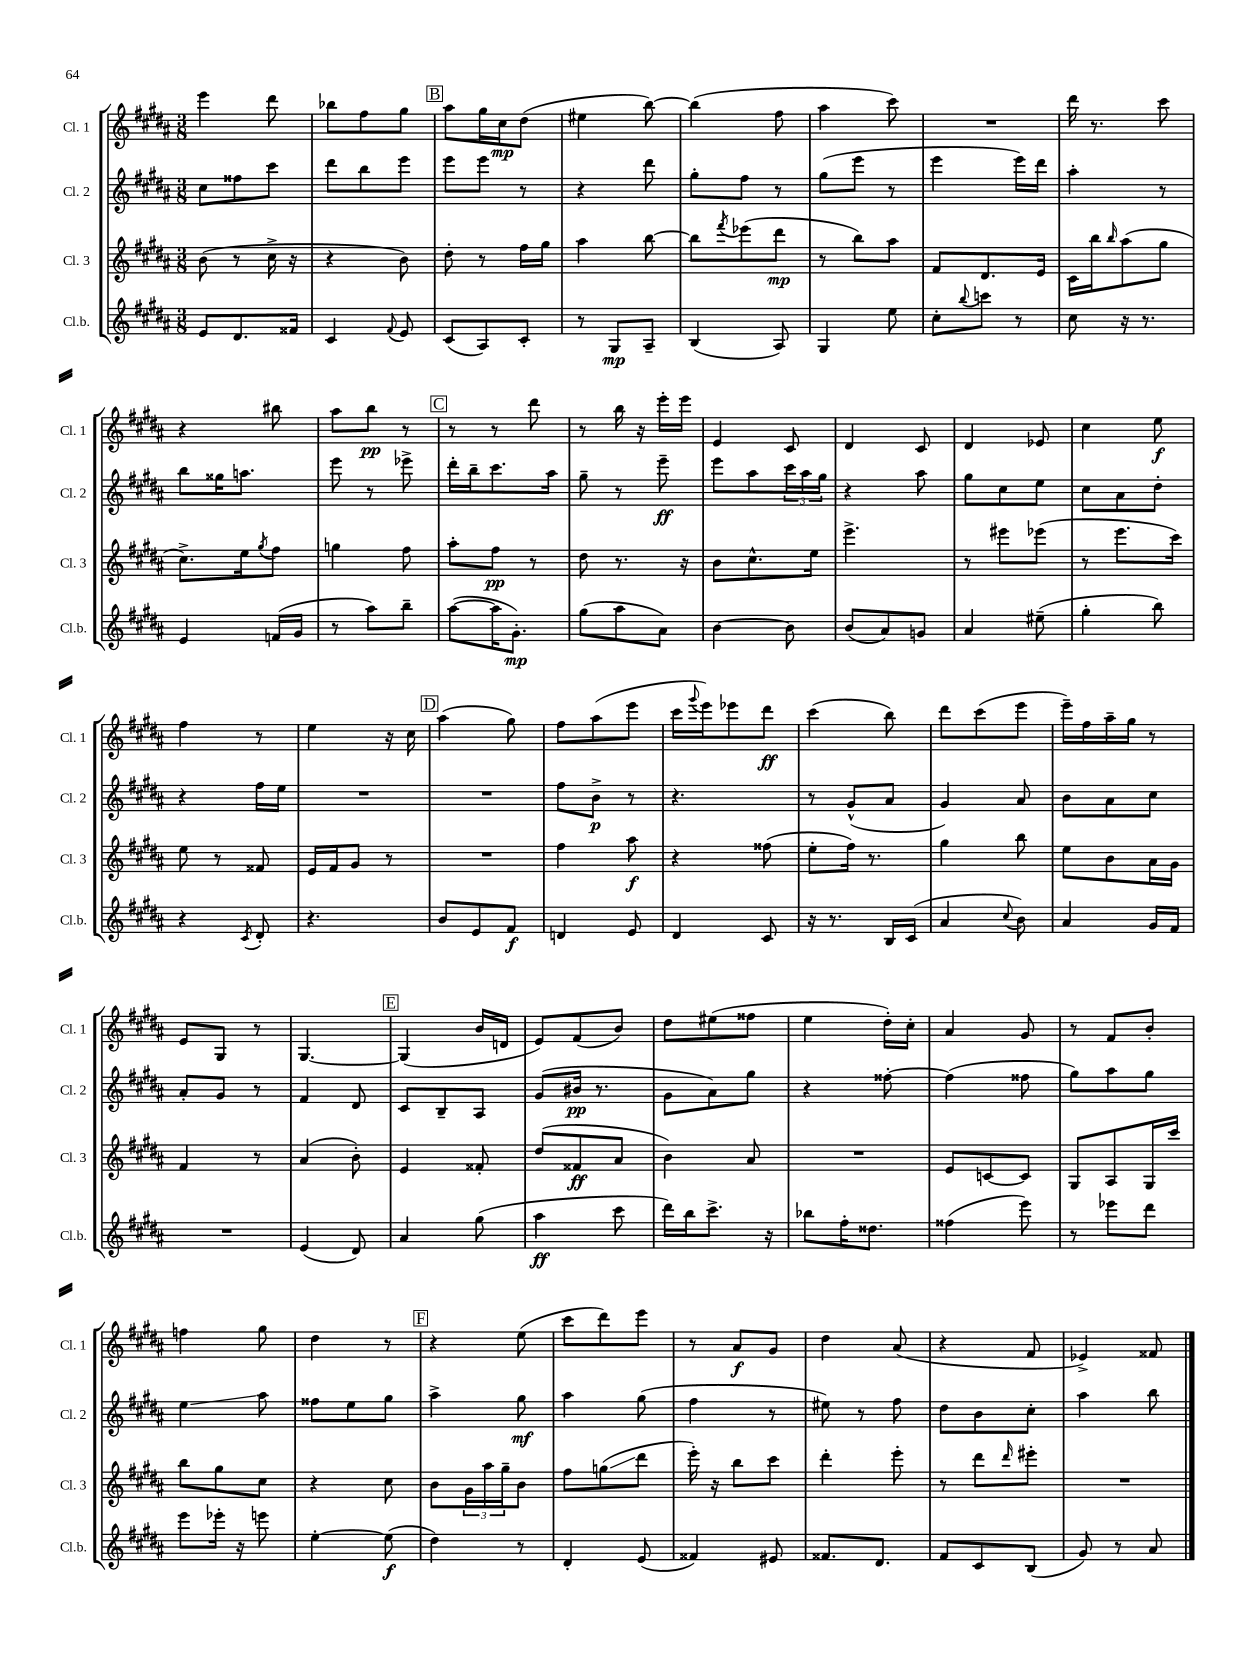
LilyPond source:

<<
\new StaffGroup <<
\new Staff = "s0" \with { instrumentName = "Cl. 1" shortInstrumentName = "Cl. 1" } {
    \clef treble \key b \major \numericTimeSignature \time 3/8
    e'''4 dis'''8 |
    bes''8 fis''8 gis''8 |
    \mark \markup { \box "B" } ais''8 gis''16 cis''16\mp dis''8( |
    eis''4 b''8~) |
    b''4( fis''8 |
    ais''4 cis'''8) |
    R4. |
    dis'''16 r8. cis'''8 |
    r4 bis''8 |
    ais''8 b''8\pp r8 |
    \mark \markup { \box "C" } r8 r8 dis'''8 |
    r8 b''16 r16 e'''16-. e'''16 |
    e'4 cis'8 |
    dis'4 cis'8 |
    dis'4 ees'8 |
    cis''4 e''8\f |
    fis''4 r8 |
    e''4 r16 cis''16 |
    \mark \markup { \box "D" } ais''4( gis''8) |
    fis''8 ais''8( e'''8 |
    cis'''16 \appoggiatura { gis'''8 } e'''16) ees'''8 dis'''8\ff |
    cis'''4( b''8) |
    dis'''8 cis'''8( e'''8 |
    e'''16--) fis''16 ais''16-- gis''16 r8 |
    e'8 gis8 r8 |
    gis4.~ |
    \mark \markup { \box "E" } gis4( b'16 d'16 |
    e'8) fis'8( b'8) |
    dis''8 eis''8( fisis''8 |
    e''4 dis''16-.) cis''16-. |
    ais'4 gis'8 |
    r8 fis'8 b'8-. |
    f''4 gis''8 |
    dis''4 r8 |
    \mark \markup { \box "F" } r4 e''8( |
    cis'''8 dis'''8) e'''8 |
    r8 ais'8\f gis'8 |
    dis''4 ais'8( |
    r4 fis'8 |
    ees'4->) fisis'8 \bar "|." |
}
\new Staff = "s1" \with { instrumentName = "Cl. 2" shortInstrumentName = "Cl. 2" } {
    \clef treble \key b \major \numericTimeSignature \time 3/8
    cis''8 fisis''8 cis'''8 |
    dis'''8 b''8 e'''8 |
    \mark \markup { \box "B" } e'''8 e'''8 r8 |
    r4 dis'''8 |
    gis''8-. fis''8 r8 |
    gis''8( e'''8 r8 |
    e'''4 e'''16) dis'''16 |
    ais''4-. r8 |
    b''8 gisis''16 a''8. |
    e'''8 r8 ees'''8-> |
    \mark \markup { \box "C" } dis'''16-. b''16-- cis'''8. ais''16 |
    gis''8-- r8 e'''8--\ff |
    e'''8 ais''8 \tuplet 3/2 { cis'''16 ais''16 gis''16 } |
    r4 ais''8 |
    gis''8 cis''8 e''8 |
    cis''8 ais'8 dis''8-. |
    r4 fis''16 e''16 |
    R4. |
    \mark \markup { \box "D" } R4. |
    fis''8 b'8->\p r8 |
    r4. |
    r8 gis'8-^( ais'8 |
    gis'4) ais'8 |
    b'8 ais'8 cis''8 |
    ais'8-. gis'8 r8 |
    fis'4 dis'8 |
    \mark \markup { \box "E" } cis'8 b8-- ais8 |
    gis'8( bis'16\pp r8. |
    gis'8 ais'8) gis''8 |
    r4 fisis''8~-. |
    fisis''4( fisis''8 |
    gis''8) ais''8 gis''8 |
    e''4\glissando ais''8 |
    fisis''8 e''8 gis''8 |
    \mark \markup { \box "F" } ais''4-> gis''8\mf |
    ais''4 gis''8( |
    fis''4 r8 |
    eis''8) r8 fis''8 |
    dis''8 b'8 cis''8-. |
    ais''4 b''8 \bar "|." |
}
\new Staff = "s2" \with { instrumentName = "Cl. 3" shortInstrumentName = "Cl. 3" } {
    \clef treble \key b \major \numericTimeSignature \time 3/8
    b'8( r8 cis''16-> r16 |
    r4 b'8) |
    \mark \markup { \box "B" } dis''8-. r8 fis''16 gis''16 |
    ais''4 b''8~ |
    b''8 \acciaccatura { fis'''8 } ees'''8( dis'''8\mp |
    r8 b''8) ais''8 |
    fis'8 dis'8. e'16 |
    cis'16 b''16 \grace { b''16 } ais''8( gis''8 |
    cis''8.->) e''16 \acciaccatura { gis''8 } fis''8 |
    g''4 fis''8 |
    \mark \markup { \box "C" } ais''8-. fis''8\pp r8 |
    dis''8 r8. r16 |
    b'8 cis''8.-^ e''16 |
    e'''4.-> |
    r8 eis'''8 ees'''8( |
    r8 e'''8. cis'''16) |
    e''8 r8 fisis'8 |
    e'16 fis'16 gis'8 r8 |
    \mark \markup { \box "D" } R4. |
    fis''4 ais''8\f |
    r4 fisis''8( |
    e''8-. fis''16) r8. |
    gis''4 b''8 |
    e''8 b'8 ais'16 gis'16 |
    fis'4 r8 |
    ais'4( b'8-.) |
    \mark \markup { \box "E" } e'4 fisis'8-. |
    dis''8( fisis'8\ff ais'8 |
    b'4) ais'8 |
    R4. |
    e'8 c'8~ c'8 |
    gis8 ais8 gis16 cis'''16 |
    b''8 gis''8 cis''8 |
    r4 cis''8 |
    \mark \markup { \box "F" } b'8 \tuplet 3/2 { gis'16 ais''16 gis''16-- } b'8 |
    fis''8 g''8\glissando( dis'''8 |
    e'''16-.) r16 b''8 cis'''8 |
    dis'''4-. e'''8-. |
    r8 dis'''8 \grace { dis'''16 } eis'''8-. |
    R4. \bar "|." |
}
\new Staff = "s3" \with { instrumentName = "Cl.b." shortInstrumentName = "Cl.b." } {
    \clef treble \key b \major \numericTimeSignature \time 3/8
    e'8 dis'8. fisis'16 |
    cis'4 \appoggiatura { fis'8 } e'8 |
    \mark \markup { \box "B" } cis'8( ais8) cis'8-. |
    r8 gis8\mp ais8-- |
    b4( ais8) |
    gis4 e''8 |
    cis''8-. \appoggiatura { b''8 } c'''8 r8 |
    cis''8 r16 r8. |
    e'4 f'16( gis'16 |
    r8 ais''8) b''8-- |
    \mark \markup { \box "C" } ais''8~( ais''16 gis'8.-.\mp) |
    gis''8( ais''8 ais'8) |
    b'4~ b'8 |
    b'8( ais'8) g'8 |
    ais'4 eis''8--( |
    gis''4-. b''8) |
    r4 \acciaccatura { cis'8 } dis'8-. |
    r4. |
    \mark \markup { \box "D" } b'8 e'8 fis'8\f |
    d'4 e'8 |
    dis'4 cis'8 |
    r16 r8. b16 cis'16( |
    ais'4 \appoggiatura { cis''8 } b'8) |
    ais'4 gis'16 fis'16 |
    R4. |
    e'4( dis'8) |
    \mark \markup { \box "E" } ais'4 gis''8( |
    ais''4\ff cis'''8 |
    dis'''16) b''16 cis'''8.-> r16 |
    bes''8 fis''16-. disis''8. |
    fisis''4( e'''8) |
    r8 ees'''8 dis'''8 |
    e'''8 ees'''16-. r16 e'''8 |
    e''4~-. e''8\f( |
    \mark \markup { \box "F" } dis''4) r8 |
    dis'4-. e'8( |
    fisis'4) eis'8 |
    fisis'8. dis'8. |
    fis'8 cis'8 b8( |
    gis'8) r8 ais'8 \bar "|." |
}
>>
>>
\layout { \context { \Score \remove "Bar_number_engraver" } }
